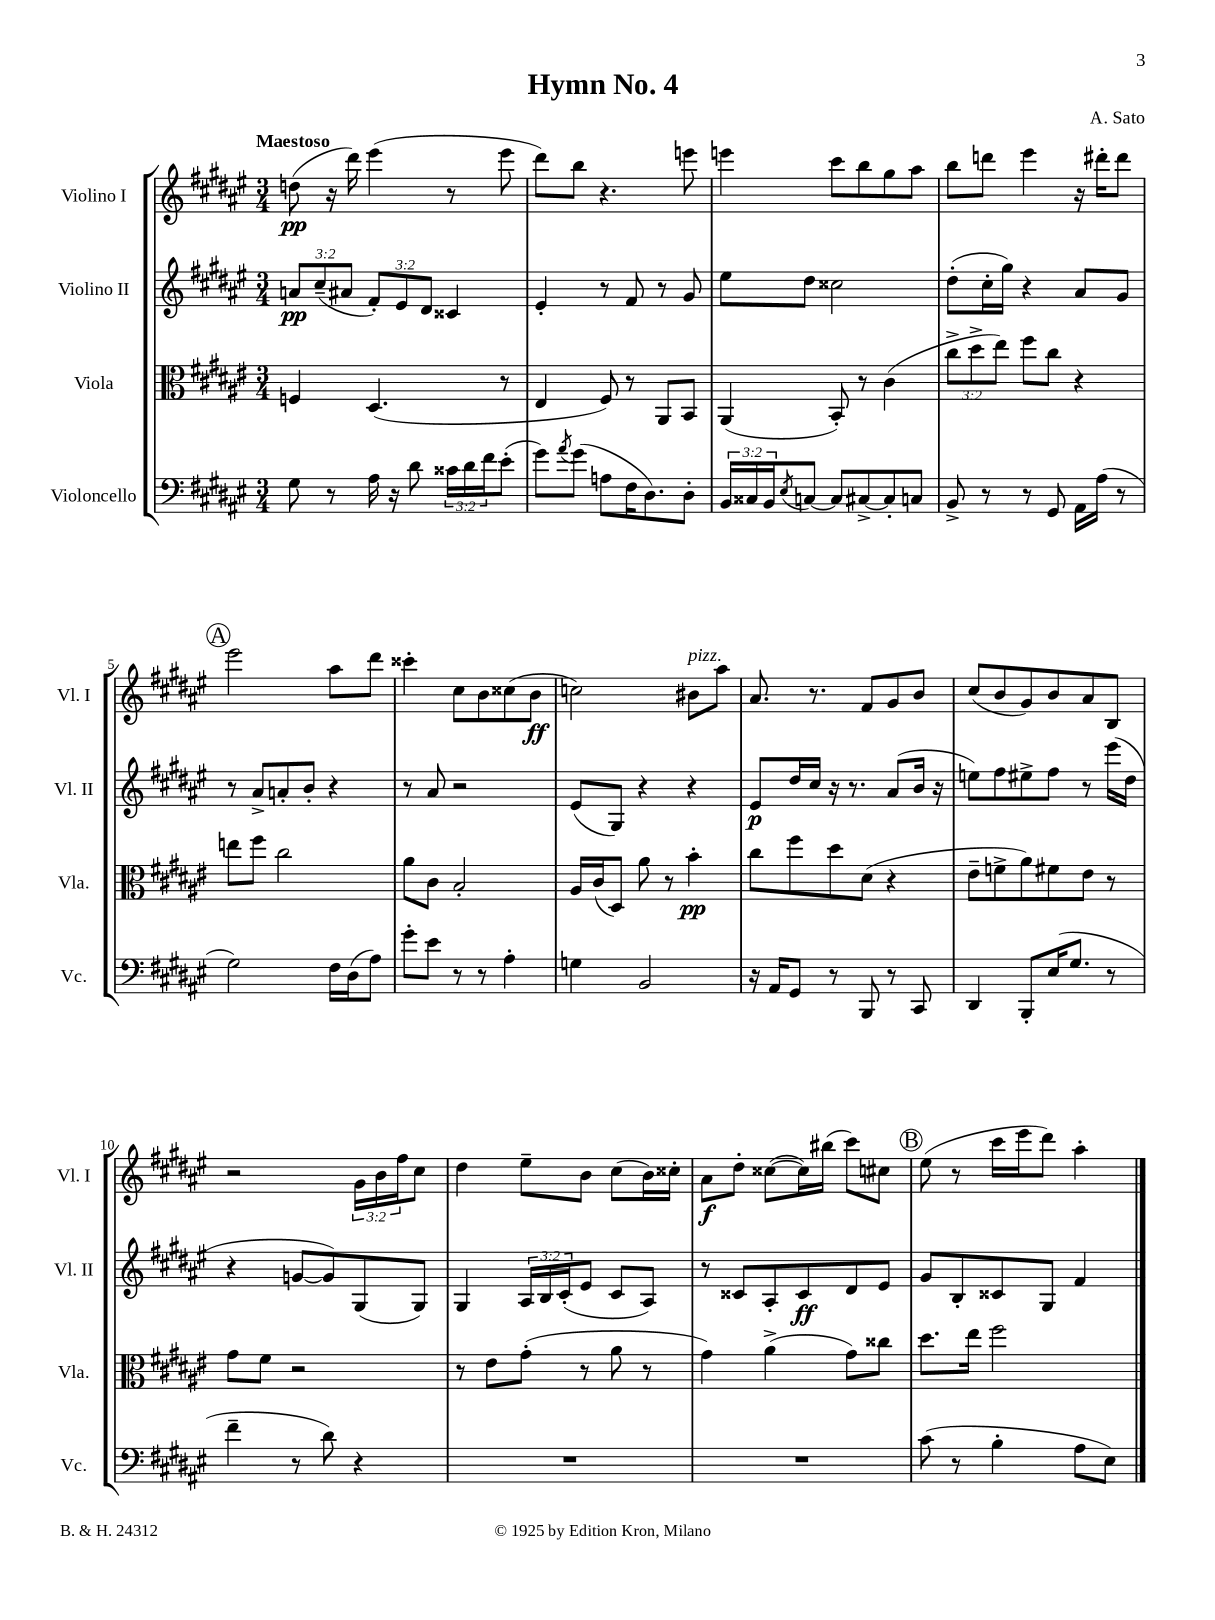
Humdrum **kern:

**kern	**kern	**dynam	**kern	**dynam	**kern	**dynam
*part4	*part3	*part3	*part2	*part2	*part1	*part1
*staff4	*staff3	*staff3	*staff2	*staff2	*staff1	*staff1
*I"Violoncello	*I"Viola	*	*I"Violino II	*	*I"Violino I	*
*I'Vc.	*I'Vla.	*	*I'Vl. II	*	*I'Vl. I	*
*clefF4	*clefC3	*	*clefG2	*	*clefG2	*
*k[f#c#g#d#a#e#]	*k[f#c#g#d#a#e#]	*	*k[f#c#g#d#a#e#]	*	*k[f#c#g#d#a#e#]	*
*M3/4	*M3/4	*	*M3/4	*	*M3/4	*
=1	=1	=1	=1	=1	=1	=1
!	!	!	!	!	!LO:TX:a:B:t=Maestoso	!
8G#\	4Fn/	.	12an/L	pp	(8ddn\	pp
.	.	.	(12cc#~/	.	.	.
8r	.	.	.	.	16r	.
.	.	.	12a#X/J	.	.	.
.	.	.	.	.	16ddd#\)	.
16A#\	(4.D#/	.	12f#'/L)	.	(4eee#\	.
16r	.	.	.	.	.	.
.	.	.	12e#/	.	.	.
8d#\	.	.	.	.	.	.
.	.	.	12d#/J	.	.	.
24c##X\LL	.	.	4c##X/	.	8r	.
24d#\	.	.	.	.	.	.
24f#\J	.	.	.	.	.	.
(8e#'\J	8r	.	.	.	8eee#\	.
=2	=2	=2	=2	=2	=2	=2
8g#\L)	4E#/	.	4e#'/	.	8ddd#\L)	.
8qa#/	.	.	.	.	.	.
(8g#\J	.	.	.	.	8bb\J	.
8An\L	8F#/)	.	8r	.	4.r	.
16F#\K	8r	.	8f#/	.	.	.
8.D#\)	.	.	.	.	.	.
.	8AA#/L	.	8r	.	.	.
8D#'\J	8BB/J	.	8g#/	.	8eeen\	.
=3	=3	=3	=3	=3	=3	=3
24BB/LL	(4AA#/	.	8ee#\L	.	4eeen\	.
24C##X/	.	.	.	.	.	.
24BB/J	.	.	.	.	.	.
8qE#/	.	.	.	.	.	.
[8Cn/J	.	.	8dd#\J	.	.	.
8C/L]	8BB'/)	.	2cc##X\	.	8ccc#\L	.
[8C#X^/	8r	.	.	.	8bb\	.
8C#'/]	(4c#\	.	.	.	8gg#\	.
8Cn/J	.	.	.	.	8aa#\J	.
=4	=4	=4	=4	=4	=4	=4
8BB^/	12cc#^\L	.	(8dd#'\L	.	8bb\L	.
.	12dd#^\	.	.	.	.	.
8r	.	.	16cc#'\L	.	8dddn\J	.
.	12ee#\J)	.	.	.	.	.
.	.	.	16gg#\JJ)	.	.	.
8r	8ff#\L	.	4r	.	4eee#\	.
8GG#/	8cc#\J	.	.	.	.	.
16AA#\LL	4r	.	8a#/L	.	16r	.
(16A#\JJ	.	.	.	.	16ddd#X'\KL	.
8r	.	.	8g#/J	.	8ddd#\J	.
!!LO:LB:g=z
!!LO:REH:place=s1:t=A
=5	=5	=5	=5	=5	=5	=5
2G#\)	8een\L	.	8r	.	2eee#\	.
.	8ff#\J	.	8a#^/L	.	.	.
.	2cc#\	.	8an'/	.	.	.
.	.	.	8b'/J	.	.	.
16F#\LL	.	.	4r	.	8aa#\L	.
(16D#\J	.	.	.	.	.	.
8A#\J)	.	.	.	.	8ddd#\J	.
=6	=6	=6	=6	=6	=6	=6
8g#'\L	8a#\L	.	8r	.	4ccc##X'\	.
8e#\J	8c#\J	.	8a#/	.	.	.
8r	2B'/	.	2r	.	8cc#\L	.
8r	.	.	.	.	8b\	.
4A#'\	.	.	.	.	(8cc##X\	.
.	.	.	.	.	8b\J	ff
=7	=7	=7	=7	=7	=7	=7
4Gn\	16A#/LL	.	(8e#/L	.	2ccn\)	.
.	(16c#/J	.	.	.	.	.
.	8D#/J)	.	8G#/J)	.	.	.
2BB/	8a#\	.	4r	.	.	.
.	8r	.	.	.	.	.
!	!	!	!	!	!LO:TX:a:i:t=pizz.	!
.	4b'\	pp	4r	.	8b#X\L	.
.	.	.	.	.	8aa#\J	.
=8	=8	=8	=8	=8	=8	=8
16r	8cc#\L	.	8e#/L	p	8.a#/	.
16AA#/KL	.	.	.	.	.	.
8GG#/J	8ff#\	.	16dd#/L	.	.	.
.	.	.	16cc#/JJ	.	8.r	.
8r	8dd#\	.	16r	.	.	.
.	.	.	8.r	.	.	.
8BBB/	(8d#\J	.	.	.	8f#/L	.
8r	4r	.	(8a#/L	.	8g#/	.
8CC#/	.	.	16b/Jk	.	8b/J	.
.	.	.	16r	.	.	.
=9	=9	=9	=9	=9	=9	=9
4DD#/	8e#~\L	.	8een\L)	.	(8cc#/L	.
.	8fn^\	.	8ff#\	.	8b/	.
8BBB'/L	8a#\)	.	8ee#X^\	.	8g#/)	.
(16E#/K	8f#X\	.	8ff#\J	.	8b/	.
8.G#/J	.	.	.	.	.	.
.	8e#\J	.	8r	.	8a#/	.
8r	8r	.	(16eee#\LL	.	8B/J	.
.	.	.	16dd#\JJ	.	.	.
!!LO:LB:g=z
=10	=10	=10	=10	=10	=10	=10
4f#~\	8g#\L	.	4r	.	2r	.
.	8f#\J	.	.	.	.	.
8r	2r	.	[8gn/L	.	.	.
8d#\)	.	.	8g/])	.	.	.
4r	.	.	(8G#/	.	24g#\LL	.
.	.	.	.	.	24b\	.
.	.	.	.	.	24ff#\J	.
.	.	.	8G#/J)	.	8cc#\J	.
=11	=11	=11	=11	=11	=11	=11
2.r	8r	.	4G#/	.	4dd#\	.
.	8e#\L	.	.	.	.	.
.	(8g#'\J	.	24A#/LL	.	8ee#~\L	.
.	.	.	24B/	.	.	.
.	.	.	(24c#'/J	.	.	.
.	8r	.	8e#/J	.	8b\J	.
.	8a#\	.	8c#/L	.	(8cc#\L	.
.	8r	.	8A#/J)	.	16b\L)	.
.	.	.	.	.	16cc##X'\JJ	.
=12	=12	=12	=12	=12	=12	=12
2.r	4g#\)	.	8r	.	8a#\L	f
.	.	.	8c##X/L	.	8dd#'\J	.
.	(4a#^\	.	8A#'/	.	([8cc##X\L	.
.	.	.	8c##/	ff	16cc##\L])	.
.	.	.	.	.	(16bb#X\JJ	.
.	8g#\L)	.	8d#/	.	8ccc#\L)	.
.	8cc##X\J	.	8e#/J	.	8cc#X\J	.
!!LO:REH:place=s1:t=B
=13	=13	=13	=13	=13	=13	=13
(8c#\	8.dd#\L	.	8g#/L	.	(8ee#\	.
8r	.	.	8B'/	.	8r	.
.	16ee#\Jk	.	.	.	.	.
4B'\	2ff#\	.	8c##X/	.	16ccc#\LL	.
.	.	.	.	.	16eee#\J	.
.	.	.	8G#/J	.	8ddd#\J)	.
8A#\L	.	.	4f#/	.	4aa#'\	.
8E#\J)	.	.	.	.	.	.
==	==	==	==	==	==	==
*-	*-	*-	*-	*-	*-	*-
